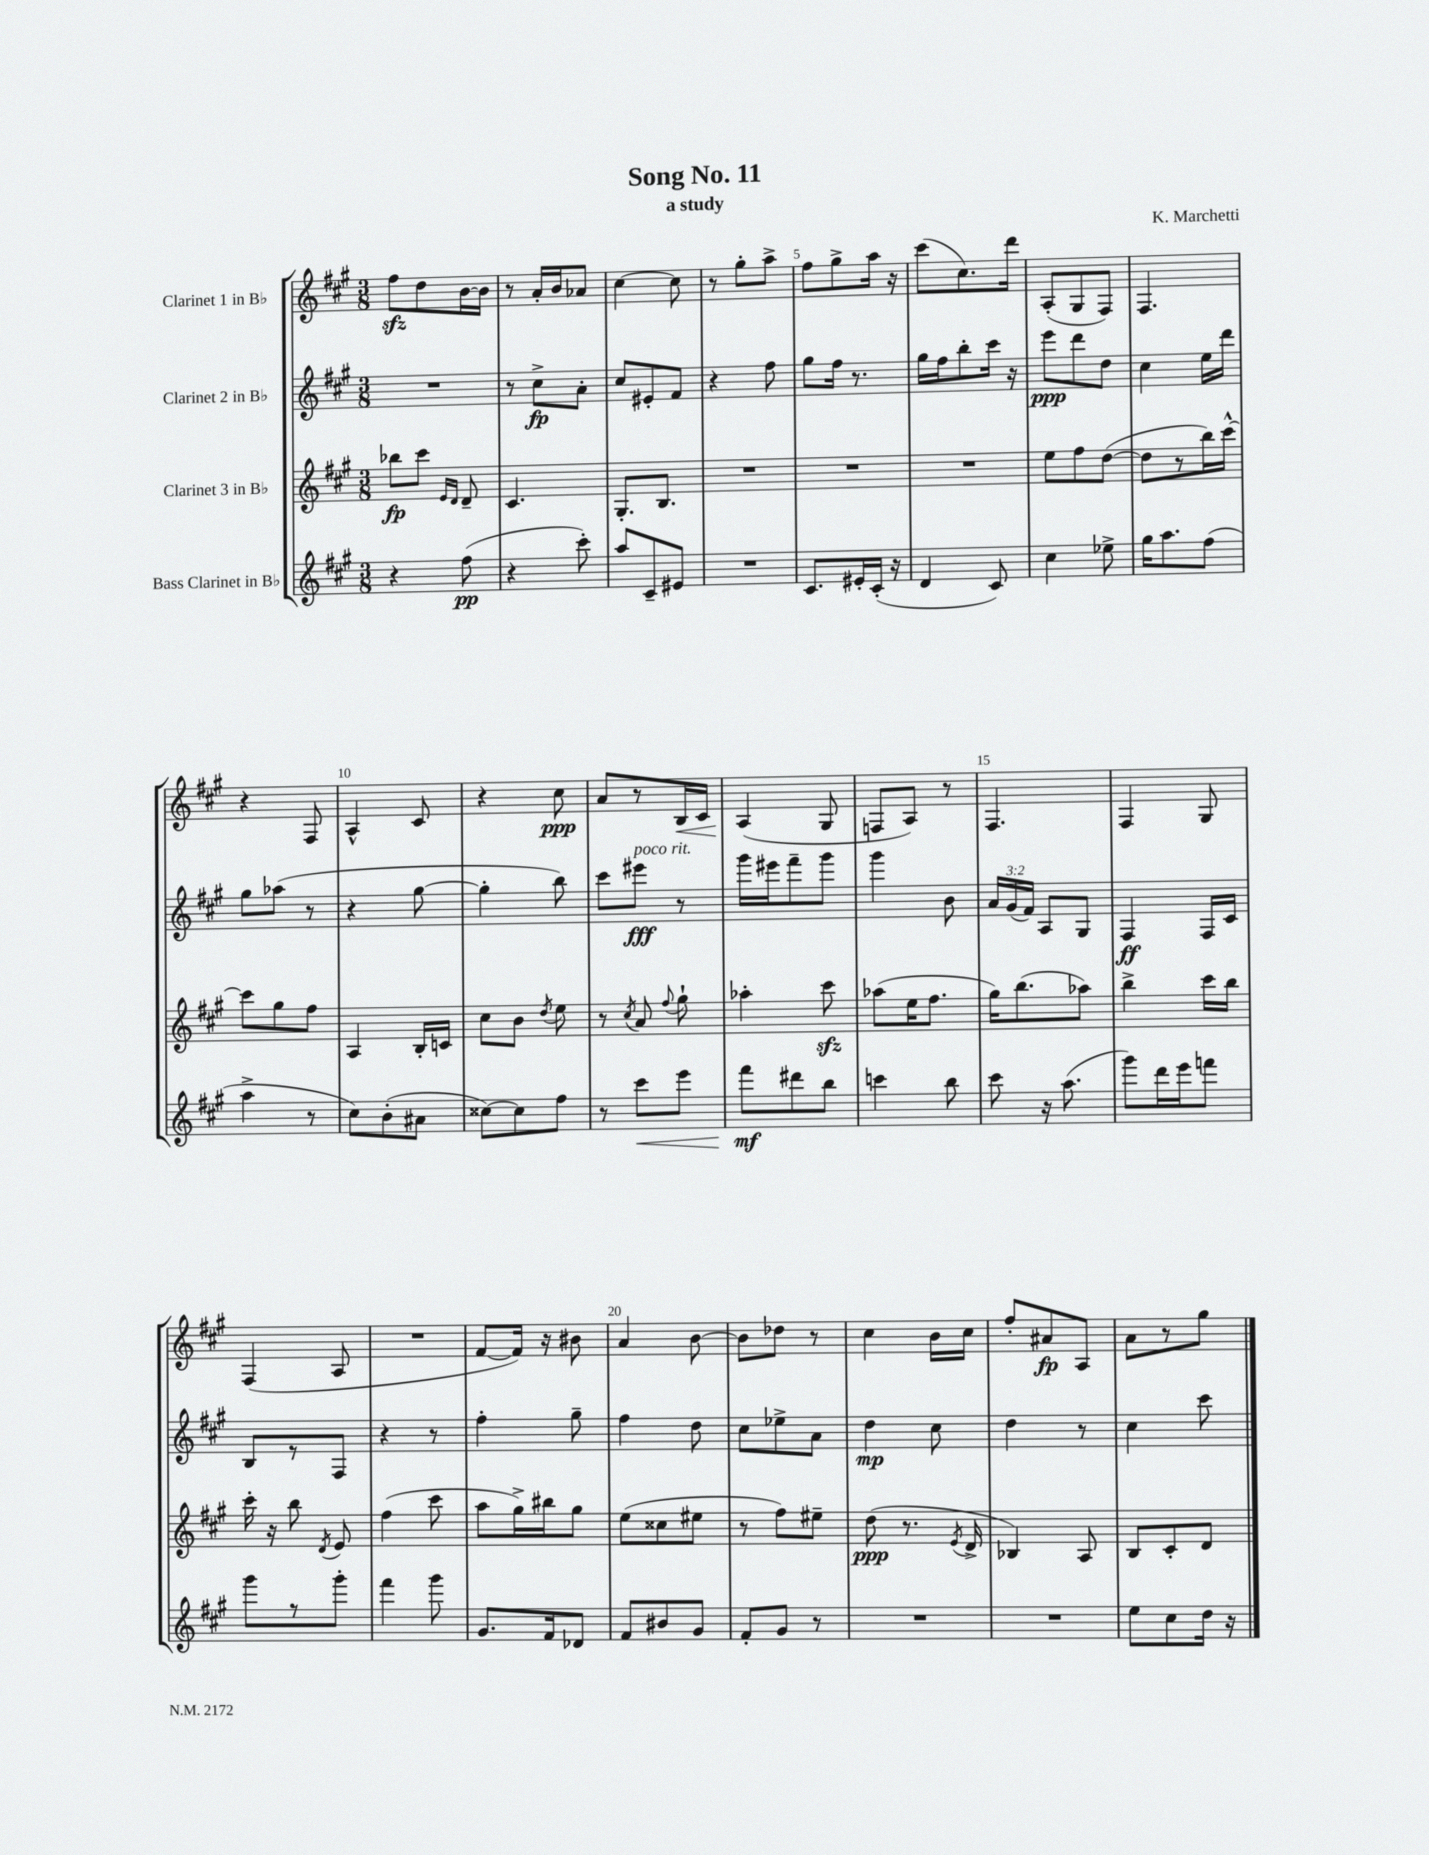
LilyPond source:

\header { title = "Song No. 11" composer = "K. Marchetti" subtitle = "a study" }
<<
\new StaffGroup <<
\new Staff = "s0" \with { instrumentName = "Clarinet 1 in Bb" } {
    \clef treble \key a \major \numericTimeSignature \time 3/8
    \autoBeamOff fis''8[\sfz d''8 b'16~ b'16] |
    r8 a'16[-. b'16 aes'8] |
    cis''4~ cis''8 |
    r8 gis''8[-. a''8]-> |
    fis''8[ gis''8-> a''16] r16 |
    cis'''8[( cis''8.) d'''16] |
    a8[-.( gis8 fis8]) |
    fis4. |
    r4 fis8 |
    a4-^ cis'8 |
    r4 cis''8\ppp |
    a'8[ r8 b16\< cis'16] |
    a4\!( gis8 |
    f8[ a8]) r8 |
    fis4. |
    fis4 gis8 |
    fis4( a8 |
    R4. |
    fis'8[~ fis'16]) r16 bis'8 |
    a'4 b'8~ |
    b'8[ des''8] r8 |
    cis''4 b'16[ cis''16] |
    fis''8[-. ais'8\fp a8] |
    a'8[ r8 gis''8] \bar "|." |
}
\new Staff = "s1" \with { instrumentName = "Clarinet 2 in Bb" } {
    \clef treble \key a \major \numericTimeSignature \time 3/8 \override Staff.TupletNumber.text = #tuplet-number::calc-fraction-text
    \autoBeamOff R4. |
    r8 cis''8[->\fp a'8]-. |
    cis''8[ eis'8-. fis'8] |
    r4 fis''8 |
    gis''8[ fis''16] r8. |
    gis''16[ fis''16 b''8-. cis'''16] r16 |
    e'''8[\ppp d'''8 d''8] |
    cis''4 e''16[ d'''16] |
    gis''8[ aes''8]( r8 |
    r4 gis''8~ |
    gis''4-. b''8) |
    cis'''8[ eis'''8]\fff^\markup { \italic "poco rit." } r8 |
    gis'''16[ eis'''16 fis'''8-- gis'''8] |
    gis'''4 b'8 |
    \tuplet 3/2 { a'16[ gis'16( fis'16]) } a8[ gis8] |
    fis4\ff fis16[ cis'16] |
    b8[ r8 fis8] |
    r4 r8 |
    fis''4-. gis''8-- |
    fis''4 d''8 |
    cis''8[ ees''8-> a'8] |
    d''4\mp cis''8 |
    d''4 r8 |
    cis''4 cis'''8 \bar "|." |
}
\new Staff = "s2" \with { instrumentName = "Clarinet 3 in Bb" } {
    \clef treble \key a \major \numericTimeSignature \time 3/8
    \autoBeamOff bes''8[\fp cis'''8] \grace { e'16[ d'16] } d'8-- |
    cis'4. |
    gis8.[-. b8.] |
    R4. |
    R4. |
    R4. |
    e''8[ fis''8 d''8]~( |
    d''8[ r8 b''16) cis'''16]~-^ |
    cis'''8[ gis''8 fis''8] |
    a4 b16[-. c'16] |
    cis''8[ b'8] \acciaccatura { d''8 } e''8 |
    r8 \acciaccatura { cis''8 } a'8 \appoggiatura { fis''8 } gis''8-! |
    aes''4-. cis'''8\sfz |
    aes''8[( e''16 fis''8.] |
    gis''16[) b''8.( aes''8]) |
    b''4-> cis'''16[ b''16] |
    cis'''16-. r16 b''8 \acciaccatura { d'8 } e'8 |
    fis''4( cis'''8 |
    a''8[ gis''16->) bis''16 gis''8] |
    e''8[( cisis''8 eis''8] |
    r8 fis''8[) eis''8]-- |
    d''8\ppp( r8. \acciaccatura { e'8 } d'16-> |
    bes4) a8 |
    b8[ cis'8-. d'8] \bar "|." |
}
\new Staff = "s3" \with { instrumentName = "Bass Clarinet in Bb" } {
    \clef treble \key a \major \numericTimeSignature \time 3/8
    \autoBeamOff r4 fis''8\pp( |
    r4 cis'''8-.) |
    a''8[ cis'8-- eis'8] |
    R4. |
    cis'8.[ eis'16-. cis'16]-.( r16 |
    d'4 cis'8) |
    cis''4 ees''8-> |
    gis''16[ a''8. fis''8]( |
    a''4-> r8 |
    cis''8[) b'8-.( ais'8] |
    cisis''8[~) cisis''8 fis''8] |
    r8 cis'''8[\< e'''8] |
    fis'''8[\mf\! dis'''8 b''8] |
    c'''4 b''8 |
    cis'''8 r16 a''8.( |
    gis'''8[) d'''16 e'''16 f'''8] |
    gis'''8[ r8 gis'''8]-. |
    fis'''4 gis'''8 |
    gis'8.[ fis'16 des'8] |
    fis'8[ bis'8 gis'8] |
    fis'8[-. gis'8] r8 |
    R4. |
    R4. |
    e''8[ cis''8 d''16] r16 \bar "|." |
}
>>
>>
\layout { \context { \Score \override BarNumber.break-visibility = ##(#f #t #t) barNumberVisibility = #(every-nth-bar-number-visible 5) } }
